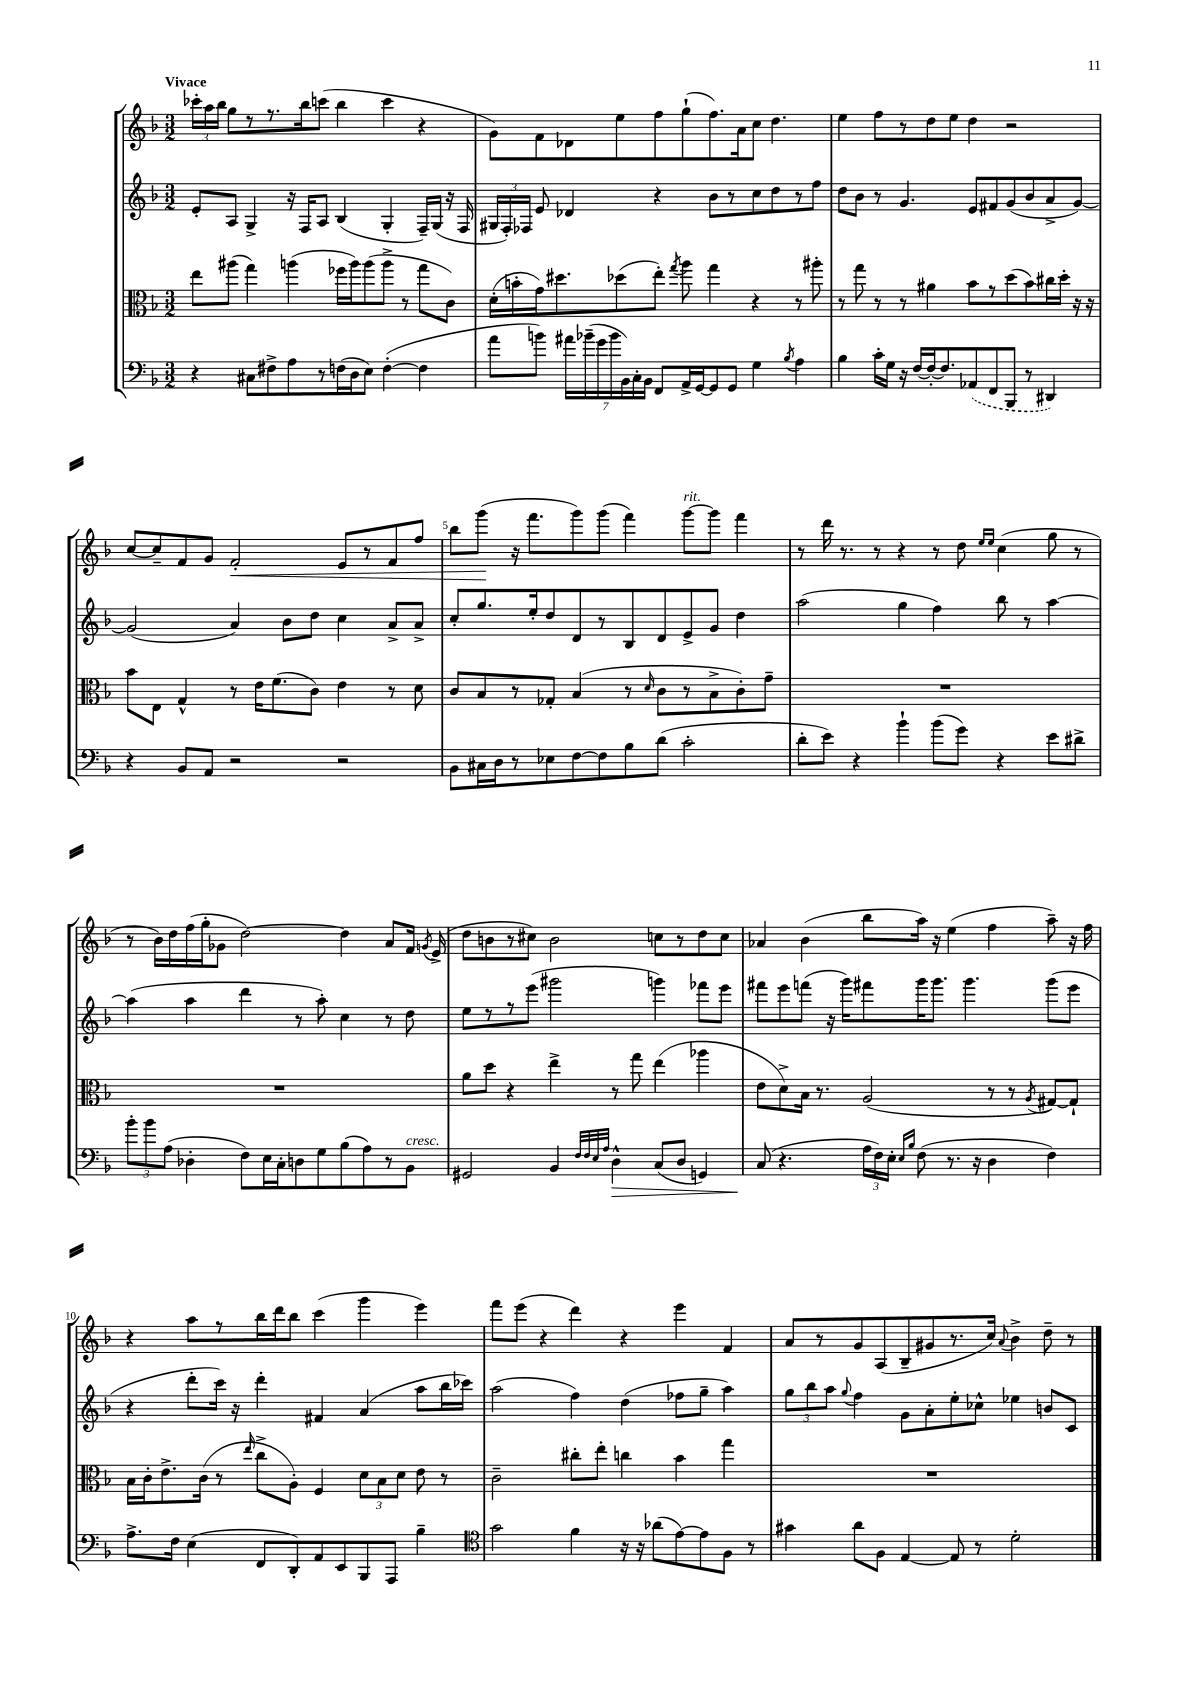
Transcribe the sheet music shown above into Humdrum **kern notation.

**kern	**dynam	**kern	**kern	**kern	**dynam
*part4	*part4	*part3	*part2	*part1	*part1
*staff4	*staff4	*staff3	*staff2	*staff1	*staff1
*clefF4	*	*clefC3	*clefG2	*clefG2	*
*k[b-]	*	*k[b-]	*k[b-]	*k[b-]	*
*M3/2	*	*M3/2	*M3/2	*M3/2	*
=1	=1	=1	=1	=1	=1
!	!	!	!	!LO:TX:a:B:t=Vivace	!
4r	.	8ee\L	8e'/L	24ccc-X'\LL	.
.	.	.	.	24aa\	.
.	.	.	.	24bb-\JJ	.
.	.	(8aa#X\J	8A/J	8gg\L	.
8C#X\L	.	4gg\)	4G^/	8r	.
8F#X^\	.	.	.	8.r	.
8A\	.	(4aan\	16r	.	.
.	.	.	16F/KL	16bb-\k	.
8r	.	.	8A/J	(8cccn\J	.
(16Fn\L	.	16ff-X\LL	(4B-/	4bb-\	.
16D\J	.	16aa\J)	.	.	.
8E\J)	.	(8aa\	.	.	.
([4F'\	.	8aa^\J	4G'/	4ccc\	.
.	.	8r	.	.	.
4F\]	.	8gg\L	16F~/LL)	4r	.
.	.	.	(16G/JJ	.	.
.	.	8c\J)	16r	.	.
.	.	.	16F/	.	.
=2	=2	=2	=2	=2	=2
8a\L	.	(16d'\LL	24G#X/LL	8g\L)	.
.	.	.	24F'/)	.	.
.	.	16bn'\	.	.	.
.	.	.	24F-X/JJ	.	.
8bn\J)	.	16g\J)	8e/	8f\	.
.	.	8.dd#X\	.	.	.
28a#X\LL	.	.	4d-X/	8d-X\	.
(28b-X~\	.	.	.	.	.
28g\	.	.	.	.	.
28b-\	.	.	.	.	.
.	.	(8dd-X\	.	8ee\	.
28BB-\)	.	.	.	.	.
28C'\	.	.	.	.	.
28BB-\JJ	.	.	.	.	.
8FF/L	.	8ee'\J)	4r	8ff\	.
.	.	8qgg/	.	.	.
16AA^/L	.	8aa\	.	(8gg`\	.
[16GG/J	.	.	.	.	.
8GG/]	.	4gg\	8b-\L	8.ff\)	.
8GG/J	.	.	8r	.	.
.	.	.	.	16a\k	.
4G\	.	4r	8cc\	8cc\J	.
.	.	.	8dd\	4.dd\	.
8qB-/	.	.	.	.	.
4A\	.	8r	8r	.	.
.	.	8aa#X'\	8ff\J	.	.
=3	=3	=3	=3	=3	=3
4B-\	.	8r	8dd\L	4ee\	.
.	.	8gg\	8b-\J	.	.
16c'\LL	.	8r	8r	8ff\L	.
16G\JJ	.	.	.	.	.
16r	.	8r	4.g/	8r	.
[16F/LL	.	.	.	.	.
16F'/J_	.	4a#X\	.	8dd\	.
8.F/]	.	.	.	.	.
.	.	.	.	8ee\J	.
(8AA-X/	.	8b-\L	8e/L	4dd\	.
8FF/	.	8r	8f#X/	.	.
8BBB-/J	.	(8dd\	(8g/	2r	.
8r	.	8b-\)	8b-/	.	.
4DD#X/)	.	16cc#X\L	8a^/	.	.
.	.	16dd'\JJ	.	.	.
.	.	16r	[8g/J)	.	.
.	.	16r	.	.	.
!!LO:LB:g=z
=4	=4	=4	=4	=4	=4
4r	.	8b-\L	(2g/]	[8cc/L	.
.	.	8E\J	.	8cc~/]	.
8BB-/L	.	4G^^/	.	8f/	.
8AA/J	.	.	.	8g/J	.
!	!	!	!	!	!LO:HP:b
2r	.	8r	4a/)	2f'/	<
.	.	16e\KL	.	.	.
.	.	(8.f\	.	.	.
.	.	.	8b-\L	.	.
.	.	8c\J)	8dd\J	.	.
2r	.	4e\	4cc\	8e/L	.
.	.	.	.	8r	.
.	.	8r	8a^/L	8f/	.
.	.	8d\	8a^/J	8ff/J	.
=5	=5	=5	=5	=5	=5
8BB-\L	.	8c/L	8cc'/L	8bb-\L	.
16C#X\L	.	8B-/	8.gg/	(8ggg\J	.
16D\J	.	.	.	.	.
8r	.	8r	.	16r	[
.	.	.	16ee'/k	8.fff\L	.
8E-X\	.	8G-X'/J	8dd/	.	.
[8F\	.	(4B-/	8d/	8ggg\)	.
8F\]	.	.	8r	(8ggg\J	.
8B-\	.	8r	8B-/	4fff\)	.
.	.	16qqd/	.	.	.
(8d\J	.	8c\L	8d/	.	.
!	!	!	!	!LO:TX:a:i:t=rit.	!
2c'\	.	8r	8e^/	[8ggg\L	.
.	.	8B-^\	8g/J	8ggg\J]	.
.	.	8c'\)	4dd\	4fff\	.
.	.	8g~\J	.	.	.
=6	=6	=6	=6	=6	=6
8d'\L	.	1.r	(2aa\	8r	.
8e\J)	.	.	.	16ddd\	.
.	.	.	.	8.r	.
4r	.	.	.	.	.
.	.	.	.	8r	.
4b-`\	.	.	4gg\	4r	.
(8b-\L	.	.	4ff\)	8r	.
8g\J)	.	.	.	8dd\	.
.	.	.	.	16qqee/LL	.
.	.	.	.	16qqee/JJ	.
4r	.	.	8bb-\	(4cc\	.
.	.	.	8r	.	.
8e\L	.	.	[4aa\	8gg\	.
8d#X^\J	.	.	.	8r	.
!!LO:LB:g=z
=7	=7	=7	=7	=7	=7
12b-'\L	.	1.r	(4aa\]	8r	.
12b-\	.	.	.	.	.
.	.	.	.	16b-\LL)	.
(12A\J	.	.	.	.	.
.	.	.	.	16dd\	.
4D-X'\	.	.	4aa\	(16ff\	.
.	.	.	.	16gg'\J	.
.	.	.	.	8g-X\J	.
8F\L)	.	.	4ddd\	[2dd\)	.
16E\L	.	.	.	.	.
16C'\J	.	.	.	.	.
8Dn\	.	.	8r	.	.
8G\	.	.	8aa'\)	.	.
(8B-\	.	.	4cc\	4dd\]	.
8A\)	.	.	.	.	.
8r	.	.	8r	8a/L	.
!LO:TX:a:i:t=cresc.	!	!	!	!	!
8BB-\J	.	.	8dd\	16f/Jk	.
.	.	.	.	8qgn/	.
.	.	.	.	(16e^/	.
=8	=8	=8	=8	=8	=8
2GG#X/	.	8a\L	8ee\L	8dd\L	.
.	.	8dd\J	8r	8bn\	.
.	.	4r	8r	8r	.
.	.	.	(8eee\J	8cc#X\J)	.
4BB-/	.	4ee^\	2ggg#X\	2b\	.
32qqF/LLL	.	.	.	.	.
32qqF/	.	.	.	.	.
32qqE/	.	.	.	.	.
32qqA/JJJ	.	.	.	.	.
!	!LO:HP:b	!	!	!	!
4D^^\	>	8r	.	.	.
.	.	8gg\	.	.	.
(8C/L	.	(4ee\	4gggn\)	8ccn\L	.
8D/J	.	.	.	8r	.
4GGn/)	.	4aa-X\	8fff-X\L	8dd\	.
.	.	.	8eee\J	8cc\J	.
=9	=9	=9	=9	=9	=9
(8C/	.	8e\L	8fff#X\L	4a-X/	.
4.r	]	8d^\)	8eee\	.	.
.	.	16B-\Jk	(8fffn\J	(4b-\	.
.	.	8.r	.	.	.
.	.	.	16r	.	.
.	.	.	16ggg\KL)	.	.
24A\LL	.	(2A/	8fff#X\	8bb-\L	.
24F\)	.	.	.	.	.
24E'\JJ	.	.	.	.	.
16qqE/LL	.	.	.	.	.
16qqB-/JJ	.	.	.	.	.
(8F\	.	.	16ggg\K	16aa\Jk)	.
.	.	.	8.ggg\J	16r	.
8.r	.	.	.	(4ee\	.
.	.	.	4.ggg\	.	.
16r	.	.	.	.	.
4D\	.	8r	.	4ff\	.
.	.	8r	.	.	.
.	.	8qA/	.	.	.
4F\)	.	[8G#X/L)	(8ggg\L	8aa~\)	.
.	.	8G#`/J]	8eee\J	16r	.
.	.	.	.	16ff\	.
!!LO:LB:g=z
=10	=10	=10	=10	=10	=10
8.A^\L	.	16B-\LL	4r	4r	.
.	.	16c'\J	.	.	.
.	.	8.e^\	.	.	.
16F\Jk	.	.	.	.	.
(4E\	.	.	8ddd'\L	8aa\L	.
.	.	(16c\Jk	.	.	.
.	.	8r	16ccc\Jk)	8r	.
.	.	.	16r	.	.
.	.	16qqee/	.	.	.
8FF/L	.	8cc^\L	4ddd'\	16bb-\L	.
.	.	.	.	16ddd\J	.
8DD'/)	.	8A'\J)	.	8bb-\J	.
8AA/	.	4F/	4f#X/	(4ccc\	.
8EE/	.	.	.	.	.
8BBB-/	.	12d\L	(4a/	4ggg\	.
.	.	12B-\	.	.	.
8AAA/J	.	.	.	.	.
.	.	12d\J	.	.	.
4B-~\	.	8e\	8aa\L	4eee\)	.
.	.	8r	16bb-\L	.	.
.	.	.	16ccc-X\JJ)	.	.
=11	=11	=11	=11	=11	=11
*clefC4	*	*	*	*	*
2g\	.	2c~\	(2aa\	8fff\L	.
.	.	.	.	(8eee\J	.
.	.	.	.	4r	.
4f\	.	8cc#X'\L	4ff\)	4ddd\)	.
.	.	8ee'\J	.	.	.
16r	.	4ccn\	(4dd\	4r	.
16r	.	.	.	.	.
(8a-X\L	.	.	.	.	.
[8e\)	.	4b-\	8ff-X\L	4eee\	.
8e\]	.	.	8gg~\J	.	.
8F\J	.	4gg\	4aa\)	4f/	.
8r	.	.	.	.	.
=12	=12	=12	=12	=12	=12
4g#X\	.	1.r	12gg\L	8a/L	.
.	.	.	12bb-\	.	.
.	.	.	.	8r	.
.	.	.	12aa\J	.	.
.	.	.	8qqgg/	.	.
8a\L	.	.	4ff\	8g/	.
8F\J	.	.	.	(8A/	.
[4E/	.	.	8g\L	8B-~/	.
.	.	.	8a'\	8g#X/	.
8E/]	.	.	8ee'\	8.r	.
8r	.	.	8cc-X^^\J	.	.
.	.	.	.	16cc/Jk)	.
.	.	.	.	8qqa/	.
2d'\	.	.	4ee-X\	4b-^\	.
.	.	.	8bn/L	8dd~\	.
.	.	.	8c/J	8r	.
==	==	==	==	==	==
*-	*-	*-	*-	*-	*-
